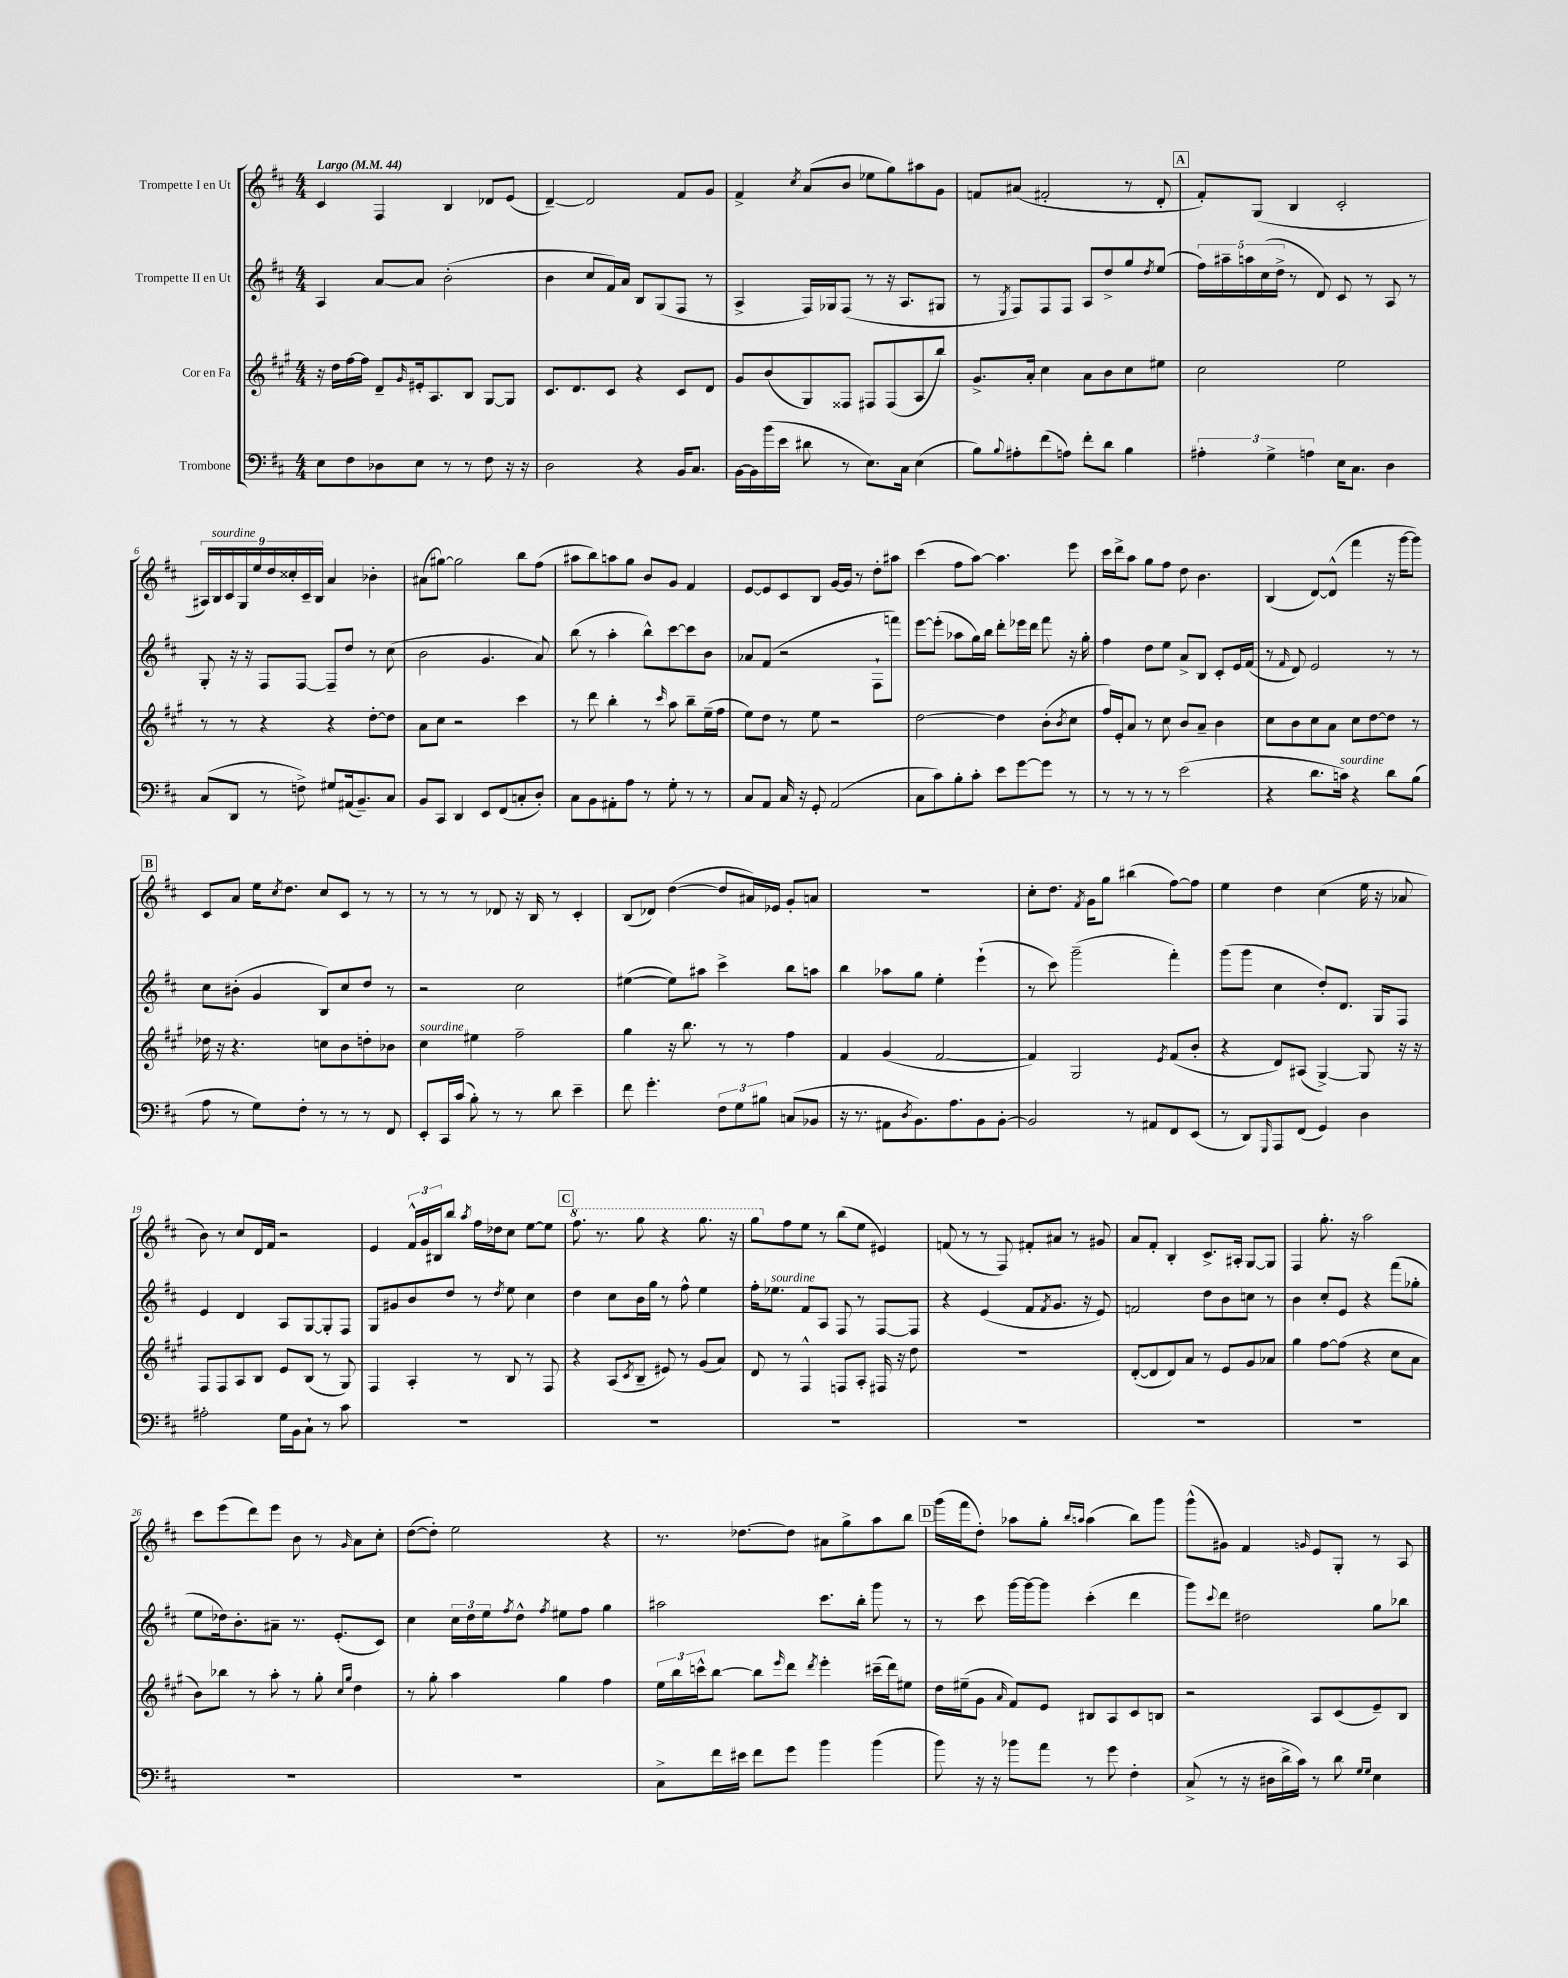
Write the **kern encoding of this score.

**kern	**kern	**kern	**kern
*part4	*part3	*part2	*part1
*staff4	*staff3	*staff2	*staff1
*I"Trombone	*I"Cor en Fa	*I"Trompette II en Ut	*I"Trompette I en Ut
*clefF4	*clefG2	*clefG2	*clefG2
*k[f#c#]	*k[f#c#g#]	*k[f#c#]	*k[f#c#]
*M4/4	*M4/4	*M4/4	*M4/4
*MM44	*MM44	*MM44	*MM44
=1	=1	=1	=1
!	!	!	!LO:TX:a:B:t=Largo
8E\L	16r	4A/	4c#/
.	16dd\LL	.	.
8F#\	[16ff#\	.	.
.	16ff#\JJ]	.	.
8D-X\	8d~/L	[8a/L	4F#/
.	16qqg#/	.	.
8E\J	16e#X'/k	8a/J]	.
.	8.A/	.	.
8r	.	(2b'\	4B/
8r	8B/J	.	.
8F#\	[8G#/L	.	8d-X/L
16r	8G#/J]	.	(8e/J
16r	.	.	.
=2	=2	=2	=2
2D\	8.c#/L	4b\	[4d~/)
.	8.d/	.	.
.	.	8cc#/L	2d/]
.	8c#/J	16f#/L)	.
.	.	16a/JJ	.
4r	4r	8B/L	.
.	.	(8G/	.
16BB/KL	8c#/L	8F#/J	8f#/L
8.C#/J	.	.	.
.	8d/J	8r	8g/J
=3	=3	=3	=3
[16BB\LL	8g#/L	4A^/	4f#^/
16BB\]	.	.	.
(16b\	(8b/	.	.
16e\JJ	.	.	.
.	.	.	8qcc#/
8d#X\	8G#/)	16F#/LL)	(8a/L
.	.	16G-X/J	.
8r	8F##X/J	(8F#/J	8b/J
8.E\L)	8F#X/L	8r	8ee-X\L
.	(8F#/	16r	8gg\)
16C#\Jk	.	8.A/L	.
(4E\	8A/	.	8aa#X\
.	8bb/J)	8G#X/J	8g\J
=4	=4	=4	=4
8B\L)	8.g#^/L	8r	8fn/L
8qqB/	.	8qE/	.
8A#X'\	.	8F#/L)	(8a#X/J
.	16a'/Jk	.	.
(8f#\	4cc#\	8F#/	2f#X'/
8An\J)	.	8F#/J	.
8f#'\L	8a\L	8A/L	.
8d\J	8b\	8dd^/	.
4B\	8cc#\	8gg/	8r
.	.	8qdd/	.
.	8ee#X\J	(8ee/J	8d'/
!!LO:REH:place=s1:t=A
=5	=5	=5	=5
6A#X'\	2cc#\	20ff#\LL)	8f#'/L)
.	.	20aa#X~\	.
.	.	20aan\	.
.	.	.	(8G/J
.	.	(20cc#\	.
6G^\	.	.	.
.	.	20dd^\JJ	.
.	.	8r	4B/
6An\	.	.	.
.	.	8d/)	.
16E\KL	2ee\	8c#/	2c#'/
8.C#\J	.	.	.
.	.	8r	.
4D\	.	8A/	.
.	.	8r	.
!!LO:LB:g=z
=6	=6	=6	=6
(8C#/L	8r	8G'/	18A#X/LL)
!	!	!	!LO:TX:a:i:t=sourdine
.	.	.	18B/
.	.	.	18c#/
8DD/J	8r	16r	.
.	.	.	18G/
.	.	16r	.
.	.	.	18ee/
8r	4r	8F#/L	.
.	.	.	18dd/
.	.	.	18cc##X'/
8Fn^\)	.	[8F#/J	.
.	.	.	18c#~/
.	.	.	18B/JJ
8G#X/L	4r	8F#~/L]	4a/
(16AA#X/k	.	8dd/J	.
8.BB~/)	.	.	.
.	[8dd'\L	8r	4b-X'\
8C#/J	8dd\J]	(8cc#\	.
=7	=7	=7	=7
8BB/L	8a\L	2b\	(8a#X\L
8CC#/J	8cc#\J	.	[8gg#X\J)
4DD/	2r	.	2gg#\]
8EE/L	.	4.g/	.
(8FF#/	.	.	.
8Cn'/	4ccc#\	.	8bb\L
8D'/J)	.	8a/)	(8ff#\J
=8	=8	=8	=8
8C#\L	8r	(8bb\	8aa#X\L
8BB\	8ddd\	8r	8bb\)
8AA#X'\	4bb'\	4aa'\	8aan\
8A\J	.	.	8gg\J
8r	8r	8bb^^\L)	8b/L
.	16qqccc#/	.	.
8G'\	8aa\	[8ccc#\	8g/J
8r	8bb~\L	8ccc#\]	4f#/
8r	(16ee~\L	8b\J	.
.	16ff#\JJ	.	.
=9	=9	=9	=9
8C#/L	8ee\L)	8a-X/L	[8e/L
8AA/J	8dd\J	(8f#/J	8e/]
16C#/	8r	2r	8c#/
16r	.	.	.
8GG'/	8ee\	.	8B/J
(2AA/	2r	.	[16g/LL
.	.	.	16g/JJ]
.	.	.	8r
.	.	8F#`\L	8dd'\L
.	.	8fffn\J)	8aa#X\J
=10	=10	=10	=10
8C#\L	[2dd\	[8eee\L	(4ccc#\
8c#\)	.	(8eee'\J]	.
8B'\	.	8aa-X\L	8ff#\L
8c#'\J	.	16gg\L)	[8aa\J)
.	.	16bb\JJ	.
8e\L	4dd\]	8ddd'\L	4.aa\]
[8g\	.	16eee-X\L	.
.	.	16ddd\JJ	.
8g\J]	(8b'\L	8fff#\	.
.	8qb/	.	.
8r	8cc#\J	16r	8eee\
.	.	16gg'\	.
=11	=11	=11	=11
8r	16ff#/LL)	4ff#\	16ccc#\LL
.	16e'/J	.	16ddd^\J
8r	8a/J	.	8aa\J
8r	8r	8dd\L	8gg\L
8r	8cc#\	8ee\J	8ff#\J
(2e\	8b/L	8a^/L	8dd\
.	8a~/J	8B/J	4.b\
.	4b\	8c#'/L	.
.	.	16e/L	.
.	.	(16f#/JJ	.
=12	=12	=12	=12
4r	8cc#\L	8r	(4B/
.	.	16qqf#/	.
.	8b\	8d/)	.
8.d\L	8cc#\	2e/	[8d/L)
.	8a\J	.	(8d^^/J]
!LO:TX:a:i:t=sourdine	!	!	!
16cn\Jk)	.	.	.
4r	8cc#\L	.	4fff#\
.	[8dd\	.	.
8d\L	8dd\J]	8r	16r
.	.	.	[16ggg\KL
(8B\J	8r	8r	8ggg\J])
!!LO:LB:g=z
!!LO:REH:place=s1:t=B
=13	=13	=13	=13
8A\	16dd-X\	8cc#\L	8c#/L
.	16r	.	.
8r	4.r	(8b#X'\J	8a/J
8G\L)	.	4g/	16ee\KL
.	.	.	8qcc#/
.	.	.	8.dd\J
8F#'\J	.	.	.
8r	8ccn\L	8B/L)	8cc#/L
8r	8b\	8cc#/	8c#/J
8r	8ddn'\	8dd/J	8r
8FF#/	8b-X\J	8r	8r
=14	=14	=14	=14
!	!LO:TX:a:i:t=sourdine	!	!
8EE'/L	4cc#\	2r	8r
16CC#/L	.	.	8r
(16c#/JJ	.	.	.
8B'\)	4ee#X\	.	8r
8r	.	.	8d-X/
8r	2ff#~\	2cc#\	16r
.	.	.	16B/
8d\	.	.	8r
4e~\	.	.	4c#'/
=15	=15	=15	=15
8f#\	4gg#\	([4ee#X\	(8B/L
4.g'\	.	.	8d-X/J)
.	16r	8ee#\L])	([4dd\
.	8.bb\	.	.
.	.	8aa#X\J	.
12F#\L	8r	4ccc#^\	8dd/L]
12G\	.	.	.
.	8r	.	16a#X/L)
12B#X\J	.	.	.
.	.	.	16e-X/JJ
(8Cn/L	4ff#\	8bb\L	8g'/L
8BB-X/J	.	8aan\J	8an/J
=16	=16	=16	=16
16r	4f#/	4bb\	1r
8.r	.	.	.
8AA#X\L	(4g#/	8aa-X\L	.
8qD/	.	.	.
8.BB\)	.	8gg\J	.
.	[2f#/	4ee'\	.
8.A\	.	.	.
8BB\	.	(4eee`\	.
[8BB'\J	.	.	.
=17	=17	=17	=17
2BB/]	4f#/])	8r	8cc#'\L
.	.	8ccc#\)	8.dd\J
.	2G#/	(2ggg~\	.
.	.	.	8qf#/
.	.	.	16g\KL
.	.	.	8gg\J
8r	.	.	(4bb#X\
8AA#X/L	.	.	.
.	8qe/	.	.
8FF#/	(8f#/L	4fff#'\)	[8ff#\L)
(8EE/J	8b'/J	.	8ff#\J]
=18	=18	=18	=18
8r	4r	(8ggg\L	4ee\
8DD/L)	.	8ggg\J	.
16qqGGG/	.	.	.
8AAA/	8d/L)	4cc#\	4dd\
(8FF#/J	(8A#X/J	.	.
4GG/)	[4G#^/)	8dd'/L)	(4cc#\
.	.	8.d/J	.
4D\	8G#/]	.	16ee\
.	.	16G/KL	16r
.	16r	8F#/J	8a-X/
.	16r	.	.
!!LO:LB:g=z
=19	=19	=19	=19
2A#X'\	8F#/L	4e/	8b\)
.	8F#/	.	8r
.	8A/	4d/	8cc#/L
.	8B/J	.	16d/L
.	.	.	16f#/JJ
16G\LL	8e/L	8A/L	2r
16BB\J	.	.	.
8C#`\J	(8B/J	[8G/	.
8r	8r	8G'/]	.
8c#\	8G#/)	8F#/J	.
=20	=20	=20	=20
1r	4F#/	8G/L	4e/
.	.	8g#X/	.
.	4A'/	8b/	24f#^^/LL
.	.	.	24g/
.	.	.	24B#X/J
.	.	8dd/J	8bb/J
.	.	.	8qaa/
.	8r	8r	16ff#\LL
.	.	.	16dd-X\J
.	.	8qdd/	.
.	8B/	8ee\	8cc#\J
.	8r	4cc#\	[8ee\L
.	8F#/	.	8ee\J]
!!LO:REH:place=s1:t=C
=21	=21	=21	=21
*	*	*	*8va
1r	4r	4dd\	8.fff#\
.	.	.	8.r
.	(8A/L	8cc#\L	.
.	8qc#/	.	.
.	8B~/J	16b\L	8ggg\
.	.	16gg\JJ	.
.	8e#X/)	8r	4r
.	8r	8ff#^^\	.
.	(8g#/L	4ee\	8.ggg\
.	8a/J)	.	.
.	.	.	16r
=22	=22	=22	=22
1r	8d/	16ff#'\KL	8ggg\L
!	!	!LO:TX:a:i:t=sourdine	!
.	.	8.ee-X\J	.
*	*	*	*X8va
.	8r	.	8ff#\
.	4F#^^/	8f#/L	8ee\J
.	.	8A/J	8r
.	8Fn/L	8F#/	(8bb\L
.	8A'/J	8r	8ee\J
.	16F#X/	[8F#/L	4e#X/)
.	16r	.	.
.	8dd\	8F#/J]	.
=23	=23	=23	=23
1r	1r	4r	(8fn/
.	.	.	8r
.	.	(4e/	8r
.	.	.	8F#/)
.	.	8f#/L	8f#X'/L
.	.	8qf#/	.
.	.	8.g/J	8a#X/J
.	.	.	8r
.	.	16r	.
.	.	8e/)	8g#X/
=24	=24	=24	=24
1r	([8d'/L	2fn/	8a/L
.	8d/]	.	8f#'/J
.	8d/)	.	4B'/
.	8a/J	.	.
.	8r	8dd\L	8.c#^/L
.	8e/L	8b\	.
.	.	.	16A#X'/Jk
.	8g#/	8ccn\J	[8G/L
.	8a-X/J	8r	8G/J]
=25	=25	=25	=25
1r	4gg#\	4b\	4F#/
.	[8ff#\L	8cc#'/L	8.gg'\
.	(8ff#\J]	8e/J	.
.	.	.	16r
.	4r	4r	2aa\
.	8cc#\L	(8fff#\L	.
.	8a\J	8gg-X'\J	.
!!LO:LB:g=z
=26	=26	=26	=26
1r	8b\L)	8ee\L	8ccc#\L
.	8bb-X\J	16dd-X\k)	(8eee\
.	.	8.b'\	.
.	8r	.	8ddd\)
.	8aa'\	8a#X~\J	8eee\J
.	8r	8.r	8b\
.	8gg#'\	.	8r
.	.	(8.e'/L	.
.	16qqcc#/LL	.	.
.	16qqgg#/JJ	.	16qqg/
.	4dd\	.	8a\L
.	.	8c#/J)	8cc#'\J
=27	=27	=27	=27
1r	8r	4cc#\	([8dd\L
.	8gg#'\	.	8dd'\J])
.	4aa\	24cc#\LL	2ee\
.	.	24dd\	.
.	.	24ee\J	.
.	.	8qff#/	.
.	.	8dd^^\J	.
.	.	8qff#/	.
.	4gg#\	8ee#X\L	.
.	.	8ff#\J	.
.	4ff#\	4gg\	4r
=28	=28	=28	=28
8C#^\L	24ee\LL	2aa#X\	8.r
.	24bb\	.	.
.	24cccn^^\J	.	.
16f#\L	[8bb\J	.	.
16e#X\JJ	.	.	[8.dd-X\L
8f#\L	8bb\L]	.	.
.	16qqeee/	.	.
8g\J	8ddd\J	.	8dd-\J]
.	8qddd/	.	.
4b\	4eee'\	8.ccc#\L	8a#X\L
.	.	.	8gg^\
.	.	16bb'\Jk	.
(4b\	(16ccc#X~\LL	8ggg\	8aa\
.	16ddd\J)	.	.
.	8ee#X\J	8r	8bb\J
!!LO:REH:place=s1:t=D
=29	=29	=29	=29
8b\)	16dd\LL	8r	(16ggg\LL
.	(16ee#X~\J	.	16fff#\J
16r	8g#\J	8ccc#\	8dd'\J)
16r	.	.	.
.	16qqa/	.	.
8b-X\L	8f#/L)	[16ggg\LL	8aa-X\L
.	.	16ggg\J_	.
8a\J	8e/J	8ggg\J]	8gg'\J
.	.	.	16qqbb/LL
.	.	.	16qqaan/JJ
8r	8B#X/L	(4ccc#'\	(4aa\
8g\	8A/	.	.
4F#'\	8c#/	4ddd\	8bb\L)
.	8Bn/J	.	8ggg\J
=30	=30	=30	=30
(8C#^/	2r	8ggg\L)	(8ggg^^\L
.	.	8qqccc#/	.
8r	.	8ddd\J	8g#X\J)
16r	.	2dd#X\	4f#/
16D#X\LL	.	.	.
16d^\	.	.	.
16c#\JJ)	.	.	.
.	.	.	16qqgn/
8r	8A/L	.	8e/L
8d\	(8c#/	.	8G'/J
16qqG/LL	.	.	.
16qqG/JJ	.	.	.
4E\	8e~/)	8gg\L	8r
.	8B/J	8bb-X\J	8A/
==	==	==	==
*-	*-	*-	*-
